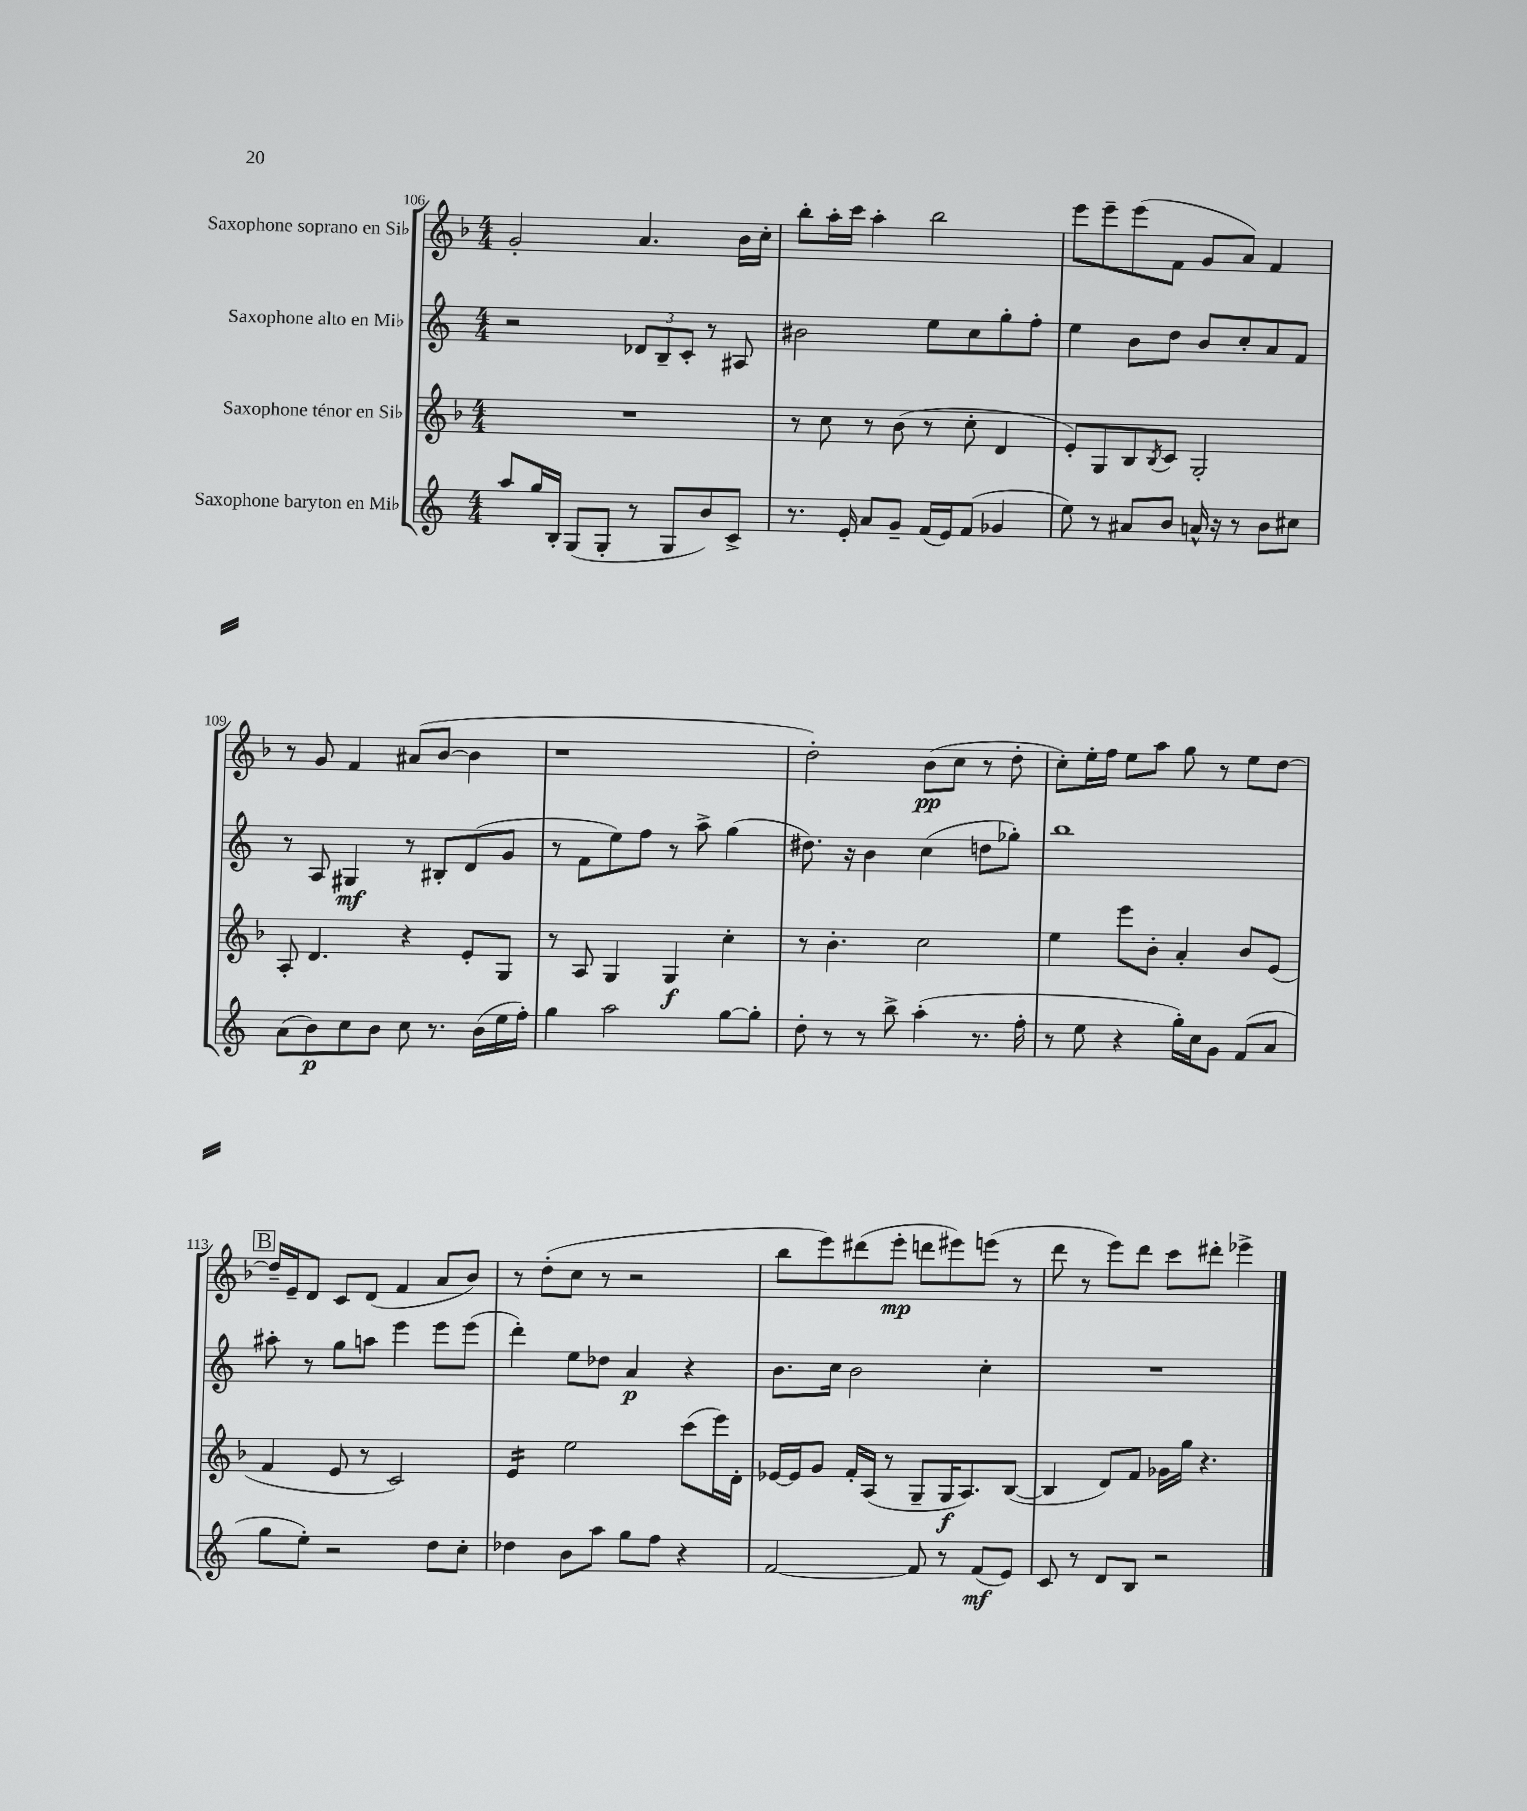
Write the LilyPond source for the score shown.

<<
\new StaffGroup <<
\new Staff = "s0" \with { instrumentName = "Saxophone soprano en Sib" } {
    \clef treble \key f \major \numericTimeSignature \time 4/4
    g'2-. a'4. bes'16 c''16-. |
    bes''8-. a''16-. c'''16 a''4-. bes''2 |
    e'''8 e'''8-- e'''8( f'8 g'8 a'8) f'4 |
    r8 g'8 f'4 ais'8( bes'8~ bes'4 |
    r1 |
    d''2-.) bes'8\pp( c''8 r8 d''8-. |
    c''8-.) e''16-. f''16 e''8 a''8 g''8 r8 e''8 d''8~ |
    \mark \markup { \box "B" } d''16-- e'16-- d'8 c'8 d'8( f'4 a'8 bes'8) |
    r8 d''8-.( c''8 r8 r2 |
    bes''8 e'''8) dis'''8( e'''8-.\mp d'''8 eis'''8) e'''8( r8 |
    d'''8 r8 e'''8) d'''8 c'''8 dis'''8-. ees'''4-> \bar "|." |
}
\new Staff = "s1" \with { instrumentName = "Saxophone alto en Mib" } {
    \clef treble \key c \major \numericTimeSignature \time 4/4
    r2 \tuplet 3/2 { des'8 b8-- c'8-. } r8 ais8 |
    bis'2 e''8 c''8 g''8-. f''8-. |
    e''4 b'8 d''8 b'8 c''8-. a'8 f'8 |
    r8 a8 gis4\mf r8 bis8-. d'8( g'8 |
    r8 f'8 e''8) f''8 r8 a''8-> g''4( |
    dis''8.) r16 b'4 c''4( d''8 ges''8-.) |
    b''1 |
    \mark \markup { \box "B" } ais''8-. r8 g''8 a''8 e'''4 e'''8 e'''8( |
    d'''4-.) e''8 des''8 a'4\p r4 |
    b'8. c''16 b'2 c''4-. |
    R1 \bar "|." |
}
\new Staff = "s2" \with { instrumentName = "Saxophone ténor en Sib" } {
    \clef treble \key f \major \numericTimeSignature \time 4/4
    R1 |
    r8 c''8 r8 bes'8( r8 c''8-. d'4 |
    e'8-.) g8 bes8 \acciaccatura { bes8 } c'8 g2-. |
    a8-. d'4. r4 e'8-. g8 |
    r8 a8 g4 g4\f c''4-. |
    r8 bes'4.-. c''2 |
    e''4 e'''8 bes'8-. a'4-. bes'8 e'8( |
    \mark \markup { \box "B" } f'4 e'8 r8 c'2) |
    e'4:16 e''2 c'''8( e'''16) d'16-. |
    ees'16~ ees'16 g'8 f'16-. a16( r8 g8-- g16\f a8.) bes8~( |
    bes4 d'8) f'8 ges'16 g''16 r4. \bar "|." |
}
\new Staff = "s3" \with { instrumentName = "Saxophone baryton en Mib" } {
    \clef treble \key c \major \numericTimeSignature \time 4/4
    a''8 g''16 b16-. g8( g8-. r8 g8 b'8) c'8-> |
    r8. e'16-. a'8 g'8-- f'16( e'16) f'8( ges'4 |
    e''8) r8 ais'8 b'8 a'16-^ r16 r8 b'8 cis''8 |
    a'8( b'8\p) c''8 b'8 c''8 r8. b'16( e''16 f''16-.) |
    g''4 a''2 g''8~ g''8-. |
    d''8-. r8 r8 b''8-> a''4-.( r8. f''16-. |
    r8 e''8 r4 g''16-.) c''16 g'8 f'8( a'8 |
    \mark \markup { \box "B" } g''8 e''8-.) r2 d''8 c''8-. |
    des''4 b'8 a''8 g''8 f''8 r4 |
    f'2~ f'8 r8 f'8\mf( e'8) |
    c'8 r8 d'8 b8 r2 \bar "|." |
}
>>
>>
\layout { \context { \Score currentBarNumber = #106 } }
